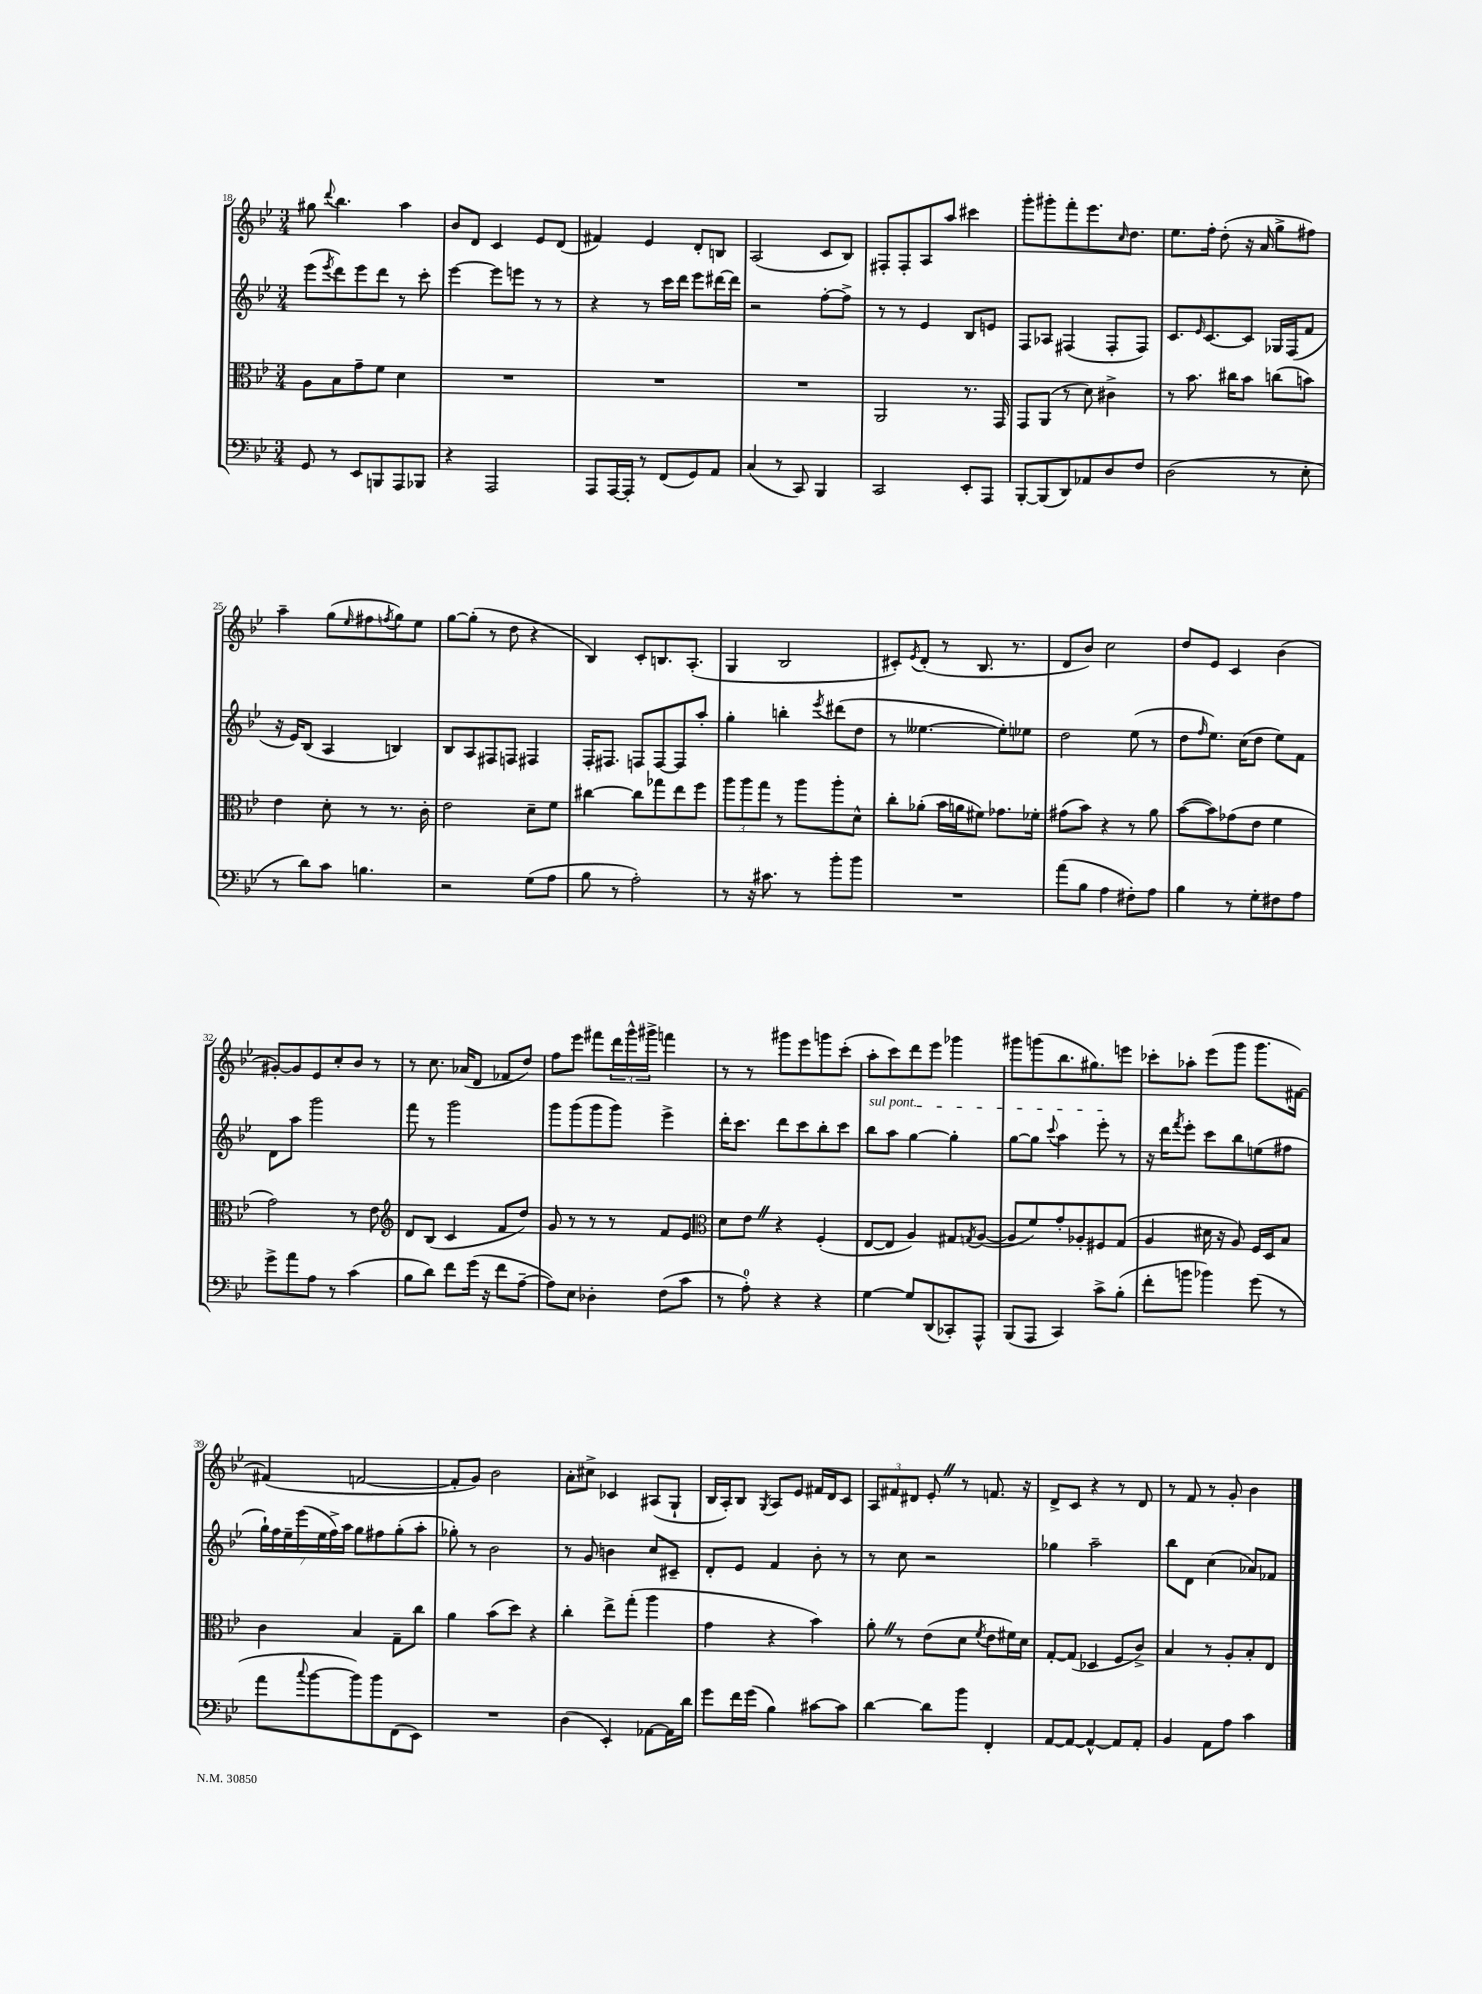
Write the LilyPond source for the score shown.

<<
\new StaffGroup <<
\new Staff = "s0" {
    \clef treble \key bes \major \numericTimeSignature \time 3/4
    gis''8 \appoggiatura { d'''8 } bes''4. a''4 |
    bes'8 d'8 c'4 ees'8 d'8( |
    fis'4) ees'4 d'8-. b8 |
    a2( c'8 bes8) |
    fis8-. fis8-. a8 a''8 cis'''4 |
    g'''8-. gis'''8-. f'''8-. ees'''8. \grace { c''16 } d''8. |
    ees''8. f''16-. d''8-.( r16 a'16 g''8-> fis''8) |
    a''4-- g''8( \grace { ees''16 } fis''8 \acciaccatura { f''8 } g''8) ees''8 |
    g''8~ g''8-.( r8 d''8 r4 |
    bes4) c'8-. b8. a8.-.( |
    g4 bes2 |
    cis'8-.) \acciaccatura { ees'8 } d'8-.( r8 bes8. r8. |
    d'8 bes'8) c''2 |
    d''8 ees'8 c'4 bes'4( |
    gis'8~-.) gis'8 ees'8 c''8-. bes'8 r8 |
    r8 c''8. aes'16( d'8 fes'8 d''8) |
    f''8 ees'''8 fis'''8 \tuplet 3/2 { d'''16 g'''16-^ gis'''16-> } f'''4 |
    r8 r8 gis'''8 ees'''8 g'''8 c'''8-.( |
    a''8-. c'''8) d'''8 ees'''8 ges'''4 |
    gis'''8 g'''8( bes''8. gis''8.) e'''8 |
    ces'''8-. aes''8-. ees'''8( g'''8 g'''8. fis'16~) |
    fis'4( f'2~ |
    f'8-. g'8) bes'2 |
    a'8-. cis''8-> ces'4 ais8( g8-! |
    bes16 a16-.) bes8 \acciaccatura { g8 } a8 ees'8 fis'16 d'16 c'8 |
    \tuplet 3/2 { a8 fis'8 dis'8 } ees'8-. \once \override BreathingSign.text = \markup { \musicglyph "scripts.caesura.straight" } \breathe r8 f'8. r16 |
    d'8-> c'8 r4 r8 d'8 |
    r8 f'8 r8 g'8-. bes'4 \bar "|." |
}
\new Staff = "s1" {
    \clef treble \key bes \major \numericTimeSignature \time 3/4
    ees'''8( \acciaccatura { ees'''8 } d'''8) ees'''8 d'''8 r8 c'''8-. |
    ees'''4~ ees'''8 e'''8 r8 r8 |
    r4 r8 c'''16 d'''16 ees'''8 dis'''16~ dis'''16 |
    r2 f''8~-. f''8-> |
    r8 r8 ees'4 bes8 e'8 |
    f8 aes8 fis4( fis8-. fis8) |
    c'8. \grace { ees'16 } c'8.~ c'8 ges16 f16( f'8 |
    r16 ees'16) bes8( a4 b4) |
    bes8 a8 fis8 f8 fis4 |
    f16-. fis8. f8 f8~ f8 a''8-. |
    g''4-. b''4-. \acciaccatura { ees'''8 } dis'''8( d''8 |
    r8 eeses''4.~ eeses''8-.) ees''8 |
    d''2 ees''8( r8 |
    d''8 \grace { f''16 } ees''8.) c''16( d''8 ees''8) f'8 |
    d'8 a''8 g'''2 |
    f'''8 r8 g'''2 |
    g'''8 g'''8( g'''8 g'''8) ees'''4-> |
    d'''16-. c'''8. d'''8 c'''8 bes''8-. c'''8 |
    \once \override TextSpanner.bound-details.left.text = \markup { \italic "sul pont." } bes''8\startTextSpan a''8 g''4~ g''4-. |
    g''8~ g''8 \appoggiatura { c'''8 } a''4 ees'''8-.\stopTextSpan r8 |
    r16 d'''16 \acciaccatura { f'''8 } ees'''8-. c'''8 bes''8 e''8( fis''8 |
    \tuplet 7/4 { g''16-!) f''16 ees''16-- ees'''16( ees''16 f''16->) a''16 } g''8 fis''8 g''8-.( a''8-. |
    ges''8-.) r8 bes'2 |
    r8 g'8 b'4 c''8 cis'8-- |
    d'8-. ees'8 f'4 bes'8-. r8 |
    r8 c''8 r2 |
    ges''4 a''2-- |
    bes''8 d'8 c''4( aes'8) fes'8 \bar "|." |
}
\new Staff = "s2" {
    \clef alto \key bes \major \numericTimeSignature \time 3/4
    a8 bes8 g'8-- f'8 d'4 |
    R2. |
    R2. |
    R2. |
    a,2 r8. g,16 |
    g,8 a,8( r8 d'8) cis'4-> |
    r8 bes'8. cis''16 bes'8 c''8( b'8) |
    ees'4 d'8-. r8 r8. c'16-. |
    ees'2 d'8-- f'8 |
    cis''4~ cis''8 ges''8 ees''8 f''8 |
    \tuplet 3/2 { a''8 a''8 g''8 } r8 a''8 a''8-. d'8-^ |
    c''8-. aes'8-.( bes'16 a'16 fis'8) ges'8. fes'16-. |
    gis'8( bes'8) r4 r8 a'8 |
    bes'8~( bes'8) ges'8( ees'8 f'4 |
    g'2) r8 ees'8 |
    \clef treble d'8 bes8( c'4 f'8 d''8) |
    g'8 r8 r8 r8 f'8 ees'8 |
    \clef alto d'8 ees'8 \once \override BreathingSign.text = \markup { \musicglyph "scripts.caesura.straight" } \breathe r4 f4-.( |
    ees8~ ees8 a4) gis8 \acciaccatura { g8 } a8~( |
    a8 f'8) g'8-. aes8-. fis8 g8( |
    a4 dis'16 r16 a8) f16 d16 bes8 |
    c'4 bes4 g8-- c''8 |
    a'4 bes'8( d''8) r4 |
    c''4-. ees''8-> g''8-.( a''4 |
    g'4 r4 bes'4) |
    a'8-. \once \override BreathingSign.text = \markup { \musicglyph "scripts.caesura.straight" } \breathe r8 ees'8( d'8 \acciaccatura { f'8 } ees'8 fis'16) d'16 |
    g8~-. g8( des4 f8 c'8->) |
    bes4 r8 a8-. bes8-. ees8 \bar "|." |
}
\new Staff = "s3" {
    \clef bass \key bes \major \numericTimeSignature \time 3/4
    g,8 r8 ees,8 b,,8 a,,8 bes,,8 |
    r4 a,,2 |
    a,,8 a,,16~ a,,16-. r8 f,8( g,8) a,8 |
    c4( r8 c,8) bes,,4 |
    c,2 ees,8-. a,,8 |
    bes,,8~-. bes,,8( d,8) aes,8 d8 f8 |
    d2( r8 ees8-. |
    r8 d'8) c'8 b4. |
    r2 g8( a8 |
    bes8 r8 a2-.) |
    r8 r16 cis'8. r8 bes'8-. bes'8 |
    R2. |
    a'8( bes8 a4 fis8-.) a8 |
    bes4 r8 g8-. fis8 a8 |
    g'8-> a'8 a8 r8 c'4( |
    bes8 d'8) f'8 g'16( r16 f'8 a8~-- |
    a8) ees8 des4-. f8( c'8 |
    r8 a8-0-.) r4 r4 |
    g4~ g8 d,8( ces,8-.) a,,8-^ |
    bes,,8( a,,8 c,4) c'8-> bes8-.( |
    f'8-. b'8 bes'4) g'8( r8 |
    a'8 \appoggiatura { c''8 } bes'8~ bes'8) bes'8 f,8( ees,8) |
    R2. |
    d4( ees,4-.) aes,8~ aes,16 d'16 |
    g'8 f'16 g'16( bes4) cis'8~ cis'8 |
    d'4~ d'8 bes'8 f,4-. |
    a,8~ a,8~ a,4~-^ a,8 a,8-. |
    bes,4 a,8 a8 c'4 \bar "|." |
}
>>
>>
\layout { \context { \Score currentBarNumber = #18 } }
